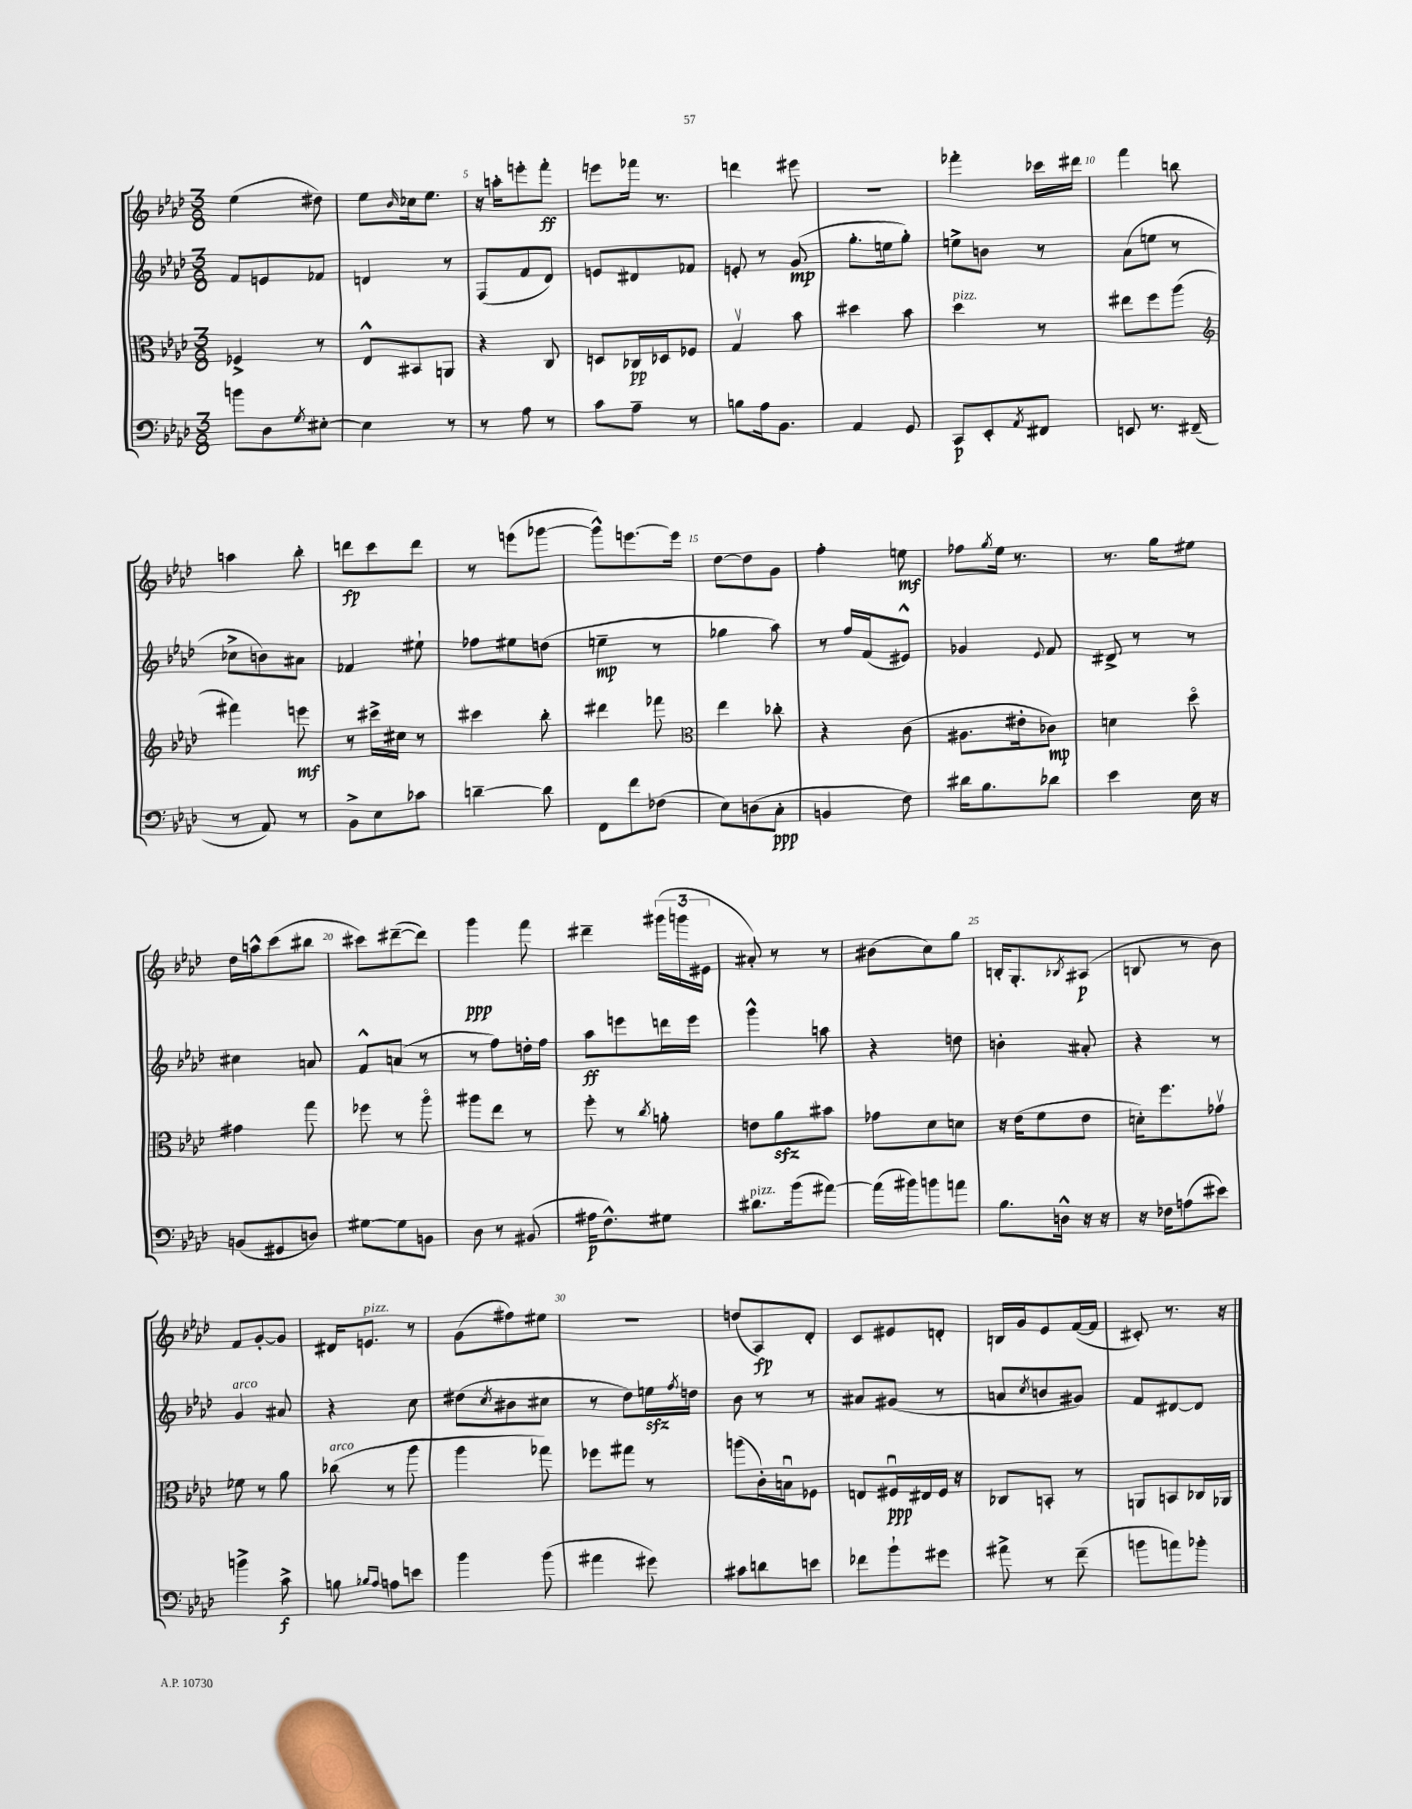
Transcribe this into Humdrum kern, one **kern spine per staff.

**kern	**kern	**kern	**kern
*staff4	*staff3	*staff2	*staff1
*clefF4	*clefC3	*clefG2	*clefG2
*k[b-e-a-d-]	*k[b-e-a-d-]	*k[b-e-a-d-]	*k[b-e-a-d-]
*M3/8	*M3/8	*M3/8	*M3/8
8b	4F-^	8f	(4ee-
8D-	.	8e	.
8qG	.	.	.
[8E#'	8r	8f-	8dd#)
=	=	=	=
4E#]	8E-^^	4d	8ee-
.	.	.	16qqb-
.	8BB#	.	16cc-
.	.	.	8.ee-
8r	8AA	8r	.
=	=	=	=
8r	4r	(8F	16r
.	.	.	16aa'
8A-	.	8f	8eee'
8r	8C	8d-)	8fff'
=	=	=	=
8c	8D	8e	8eee
8A-~	16C-	8d#	16fff-
.	16D-	.	8.r
8r	8F-	8f-	.
=	=	=	=
8B	4Gv	8e'	4ddd
16A-	.	8r	.
8.BB-	.	.	.
.	8b-	(8g	8eee#
=	=	=	=
4AA-	4dd#	8.gg'	4.r
.	.	16ee	.
8GG	8b-	8gg')	.
=	=	=	=
8CC	4dd-	8ee^	4fff-'
8EE-'	.	8b	.
8qAA-	.	.	.
8FF#	8r	8r	16ccc-
.	.	.	16ddd#
=	=	=	=
8EE	8ee#	(8a-	4fff
8.r	8ff	8ee	.
.	(8aa-	8r	8bb
(16FF#~	.	.	.
=	=	=	=
*	*clefG2	*	*
8r	4fff#)	8cc-^	4aa
8AA-)	.	8b)	.
8r	8eee	8a#	8bb-'
=	=	=	=
8BB-^	8r	4f-	8ddd
8E-	16ccc#^	.	8ccc
.	16cc#	.	.
8c-	8r	8ee#`	8ddd
=	=	=	=
[4d~	4ccc#	8ff-	8r
.	.	8ee#	(8eee
8d]	8bb-'	(8dd	[8ggg-
=	=	=	=
8FF	4ddd#	4ee~	8ggg-^^])
8f	.	.	[8.eee
(8F-	8fff-	8r	.
.	.	.	16eee]
=	=	=	=
*	*clefC3	*	*
8E-)	4ee-	4gg-	[8dd-
(8D	.	.	8dd-]
8C'	8cc-'	8aa-)	8g
=	=	=	=
4BB	4r	8r	4ff'
.	.	16ff	.
.	.	(16f	.
8F)	(8c	8e#^^)	8ee
=	=	=	=
16d#	8.A#	4g-	8ff-
8.B-	.	.	.
.	.	.	8qgg
.	.	.	16ee-
.	16e#'	.	8.r
.	.	8qqe-	.
8d-	8c-)	8f	.
=	=	=	=
4e-	4d	8d#^	8.r
.	.	8r	.
.	.	.	16gg
16E-	8dd-o	8r	8ee#
16r	.	.	.
=	=	=	=
(8BB	4g#	4cc#	16dd-
.	.	.	16aa^^
8GG#	.	.	(8ccc
8D)	8gg	8a	8bb#
=	=	=	=
[8G#	8ff-	8f^^	8ccc#)
8G#]	8r	(8a	([8ddd#~
8BB	8aa-o	8r	8ddd#])
=	=	=	=
8D-	8aa#	8r	4ggg
8r	8ee-	8ff)	.
(8BB#	8r	16dd'	8fff
.	.	16ff	.
=	=	=	=
16A#	8ff'	8aa-	4ddd#~
8.F^^)	.	.	.
.	8r	8eee	.
.	8qcc	.	.
8G#	8a'	16ddd	(24ggg#
.	.	.	24ggg
.	.	16eee	.
.	.	.	24e#
=	=	=	=
8.d#	8e	4ggg^^	8a#')
.	8a-	.	8r
(16b-	.	.	.
[8a#)	8b#	8aa	8r
=	=	=	=
(16a#]	8g-	4r	(8b#
16b#)	.	.	.
8b	8d-	.	8cc)
8a	8d	8dd	8gg
=	=	=	=
8.B-	16r	4b'	16B'
.	(16e-	.	8.G'
.	8f	.	.
16D^^	.	.	.
.	.	.	8qB-
16r	8e-	8a#'	(8A#
16r	.	.	.
=	=	=	=
16r	16d')	4r	8B
16F-	8.ff	.	.
(8A	.	.	8r
8e#)	8g-v	8r	8b-)
=	=	=	=
4b^	8f-	4g	8f
.	8r	.	[8g'
8c^	8a-	8a#	8g]
=	=	=	=
8B	(8cc-	4r	16d#
.	.	.	8.e
16qqB-	.	.	.
16qqA-	.	.	.
8A	8r	.	.
8e	8aa-	8cc	8r
=	=	=	=
4b-	4aa-	(8dd#	(8g
.	.	8qcc	.
.	.	8b#	8ff#)
(8b-	8gg-)	8cc#	8ee#
=	=	=	=
4a#	8ff-	8r	4.r
.	8gg#	8dd-)	.
8g#)	8r	16ee	.
.	.	8qff	.
.	.	16dd	.
=	=	=	=
8c#	(8aa	8b-	(8dd
8d	16c')	8r	8A-)
.	16Bu	.	.
8e	8F-	8r	8d-'
=	=	=	=
8f-	8E	8a#	8c
8b-`	16F#u	(8g#	8e#
.	16E#	.	.
8g#	16F#	8r	8d'
.	16r	.	.
=	=	=	=
8a#^	8C-	8a	16B
.	.	.	16g
.	.	8qcc	.
8r	8BB'	8b	8e-
(8f~	8r	8g#)	([16f
.	.	.	16f]
=	=	=	=
8b	8AA	8f	8c#')
8a)	8BB	[8d#	8.r
8b-'	16C-	8d#]	.
.	16AA-	.	16r
==	==	==	==
*-	*-	*-	*-
